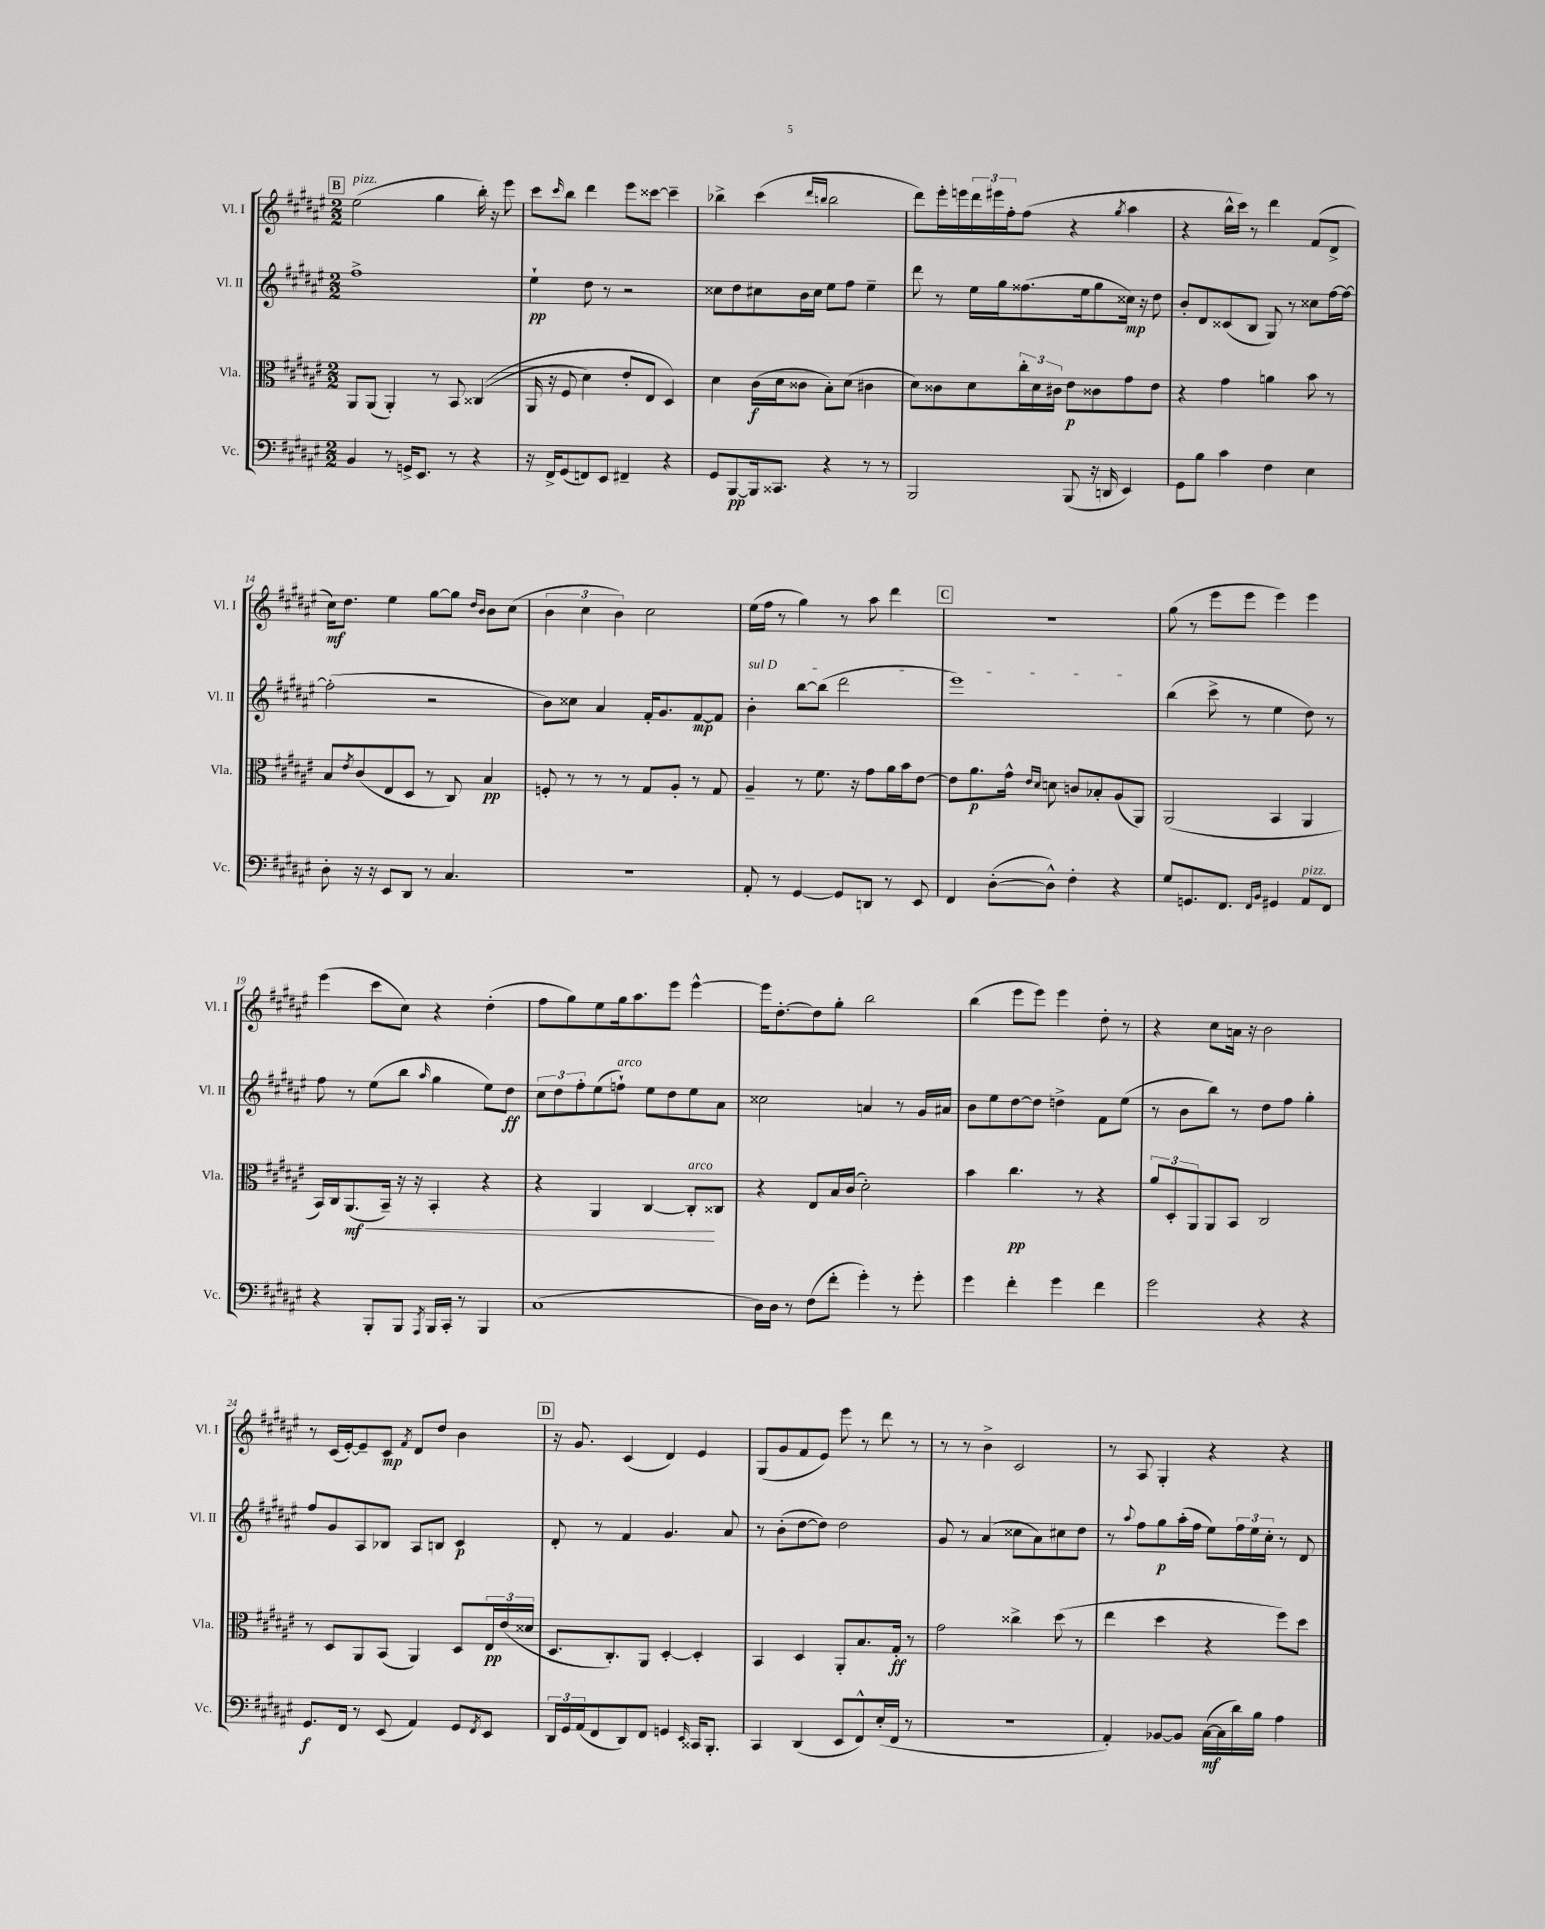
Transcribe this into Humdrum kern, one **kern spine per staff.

**kern	**dynam	**kern	**dynam	**kern	**dynam	**kern	**dynam
*part4	*part4	*part3	*part3	*part2	*part2	*part1	*part1
*staff4	*staff4	*staff3	*staff3	*staff2	*staff2	*staff1	*staff1
*I"Vc.	*	*I"Vla.	*	*I"Vl. II	*	*I"Vl. I	*
*I'Vc.	*	*I'Vla.	*	*I'Vl. II	*	*I'Vl. I	*
*clefF4	*	*clefC3	*	*clefG2	*	*clefG2	*
*k[f#c#g#d#a#e#]	*	*k[f#c#g#d#a#e#]	*	*k[f#c#g#d#a#e#]	*	*k[f#c#g#d#a#e#]	*
*M2/2	*	*M2/2	*	*M2/2	*	*M2/2	*
!!LO:REH:place=s1:t=B
=9	=9	=9	=9	=9	=9	=9	=9
!	!	!	!	!	!	!LO:TX:a:i:t=pizz.	!
4BB/	.	8AA#/L	.	1ff#^	.	(2ee#\	.
.	.	(8AA#/J	.	.	.	.	.
8r	.	4AA#'/)	.	.	.	.	.
16GGn^/KL	.	.	.	.	.	.	.
8.EE#/J	.	.	.	.	.	.	.
.	.	8r	.	.	.	4gg#\	.
8r	.	8BB/	.	.	.	.	.
4r	.	((4C##X/	.	.	.	16bb'\)	.
.	.	.	.	.	.	16r	.
.	.	.	.	.	.	8eee#\	.
=10	=10	=10	=10	=10	=10	=10	=10
16r	.	16AA#/	.	4ee#`\	pp	8ccc#\L	.
16FF#^/KL	.	16r	.	.	.	.	.
.	.	.	.	.	.	16qqccc#/	.
(8GG#/	.	8F#/	.	.	.	8bb\J	.
8FFn/)	.	4d#\)	.	8dd#\	.	4ddd#\	.
8EE#/J	.	.	.	8r	.	.	.
4FF#X~/	.	8e#'/L	.	2r	.	8eee#\L	.
.	.	8E#/J	.	.	.	[8ccc##X\J	.
4r	.	4D#/)	.	.	.	4ccc##~\]	.
=11	=11	=11	=11	=11	=11	=11	=11
8GG#/L	.	4d#\	.	8cc##X\L	.	4bb-X^\	.
[8BBB/	pp	.	.	8dd#\	.	.	.
16BBB/k]	.	(16c#\LL	f	8cc#X\	.	(4ccc#\	.
8.CC##X/J	.	16d#\J	.	.	.	.	.
.	.	8c##X\J	.	16b\L	.	.	.
.	.	.	.	16cc#\JJ	.	.	.
.	.	.	.	.	.	16qqddd#/LL	.
.	.	.	.	.	.	16qqbbn/JJ	.
4r	.	8B'\L)	.	8ee#\L	.	2bb\	.
.	.	(8d#\J	.	8ff#\J	.	.	.
8r	.	4c#X\	.	4ee#~\	.	.	.
8r	.	.	.	.	.	.	.
=12	=12	=12	=12	=12	=12	=12	=12
2BBB/	.	8d#\L)	.	8ddd#\	.	8ddd#\L)	.
.	.	8c##X\	.	8r	.	16eee#'\L	.
.	.	.	.	.	.	16eeen\	.
.	.	8d#\	.	16ee#\LL	.	24ddd#\	.
.	.	.	.	.	.	24eee#X\	.
.	.	.	.	16gg#\J	.	.	.
.	.	.	.	.	.	24ff#'\J	.
.	.	24cc#'\L	.	(8.ff##X\	.	(8ff#\J	.
.	.	24d#\	.	.	.	.	.
.	.	24c#X\JJ	.	.	.	.	.
(8BBB/	.	8e#\L	p	.	.	4r	.
.	.	.	.	16ee#\k	.	.	.
16r	.	8c##X\	.	8gg#\	.	.	.
16DDn/	.	.	.	.	.	.	.
.	.	.	.	.	.	8qgg#/	.
4EE#/)	.	8g#\	.	16cc##X\Jk)	mp	4aa#\	.
.	.	.	.	16r	.	.	.
.	.	8e#\J	.	8dd#\	.	.	.
=13	=13	=13	=13	=13	=13	=13	=13
8GG#\L	.	4r	.	8b'/L	.	4r	.
8B\J	.	.	.	8d#/	.	.	.
4c#\	.	4g#\	.	(8c##X/	.	16bb^^\LL	.
.	.	.	.	.	.	16ccc#\JJ)	.
.	.	.	.	8B/J	.	8r	.
4F#\	.	4an\	.	8G#/)	.	4ddd#\	.
.	.	.	.	8r	.	.	.
4E#\	.	8b\	.	8cc##X\L	.	(8f#/L	.
.	.	8r	.	[16ff#\L	.	8d#^/J	.
.	.	.	.	16ff#\JJ_	.	.	.
!!LO:LB:g=z
=14	=14	=14	=14	=14	=14	=14	=14
8D#'\	.	8B/L	.	(2ff#'\]	.	16cc#\KL)	mf
.	.	.	.	.	.	8.dd#\J	.
.	.	8qe#/	.	.	.	.	.
16r	.	(8c#/	.	.	.	.	.
16r	.	.	.	.	.	.	.
8EE#/L	.	8E#/	.	.	.	4ee#\	.
8DD#/J	.	8D#/J	.	.	.	.	.
8r	.	8r	.	2r	.	[8gg#\L	.
4.C#/	.	8C#/)	.	.	.	8gg#\J]	.
.	.	.	.	.	.	16qqdd#/LL	.
.	.	.	.	.	.	16qqb/JJ	.
.	.	4B/	pp	.	.	8b\L	.
.	.	.	.	.	.	(8cc#\J	.
=15	=15	=15	=15	=15	=15	=15	=15
1r	.	8Fn'/	.	8b\L)	.	6b\	.
.	.	8r	.	8cc##X\J	.	.	.
.	.	.	.	.	.	6cc#\	.
.	.	8r	.	4a#/	.	.	.
.	.	.	.	.	.	6b\)	.
.	.	8r	.	.	.	.	.
.	.	8G#/L	.	16f#'/KL	.	2cc#\	.
.	.	.	.	8.g#/	.	.	.
.	.	8A#'/J	.	.	.	.	.
.	.	8r	.	[8f#/	mp	.	.
.	.	8G#/	.	8f#/J]	.	.	.
=16	=16	=16	=16	=16	=16	=16	=16
!	!	!	!	!LO:TX:a:i:t=sul D	!	!	!
8AA#'/	.	4A#~/	.	4b'\	.	(16ee#\LL	.
.	.	.	.	.	.	16ff#\JJ	.
8r	.	.	.	.	.	8r	.
[4GG#/	.	8r	.	[8bb\L	.	4gg#\)	.
.	.	8.f#\	.	(8bb\J]	.	.	.
8GG#/L]	.	.	.	2ddd#\	.	8r	.
.	.	16r	.	.	.	.	.
8DDn/J	.	8g#\L	.	.	.	8aa#\	.
8r	.	16a#\L	.	.	.	4ddd#\	.
.	.	16b\J	.	.	.	.	.
8EE#/	.	[8e#\J	.	.	.	.	.
!!LO:REH:place=s1:t=C
=17	=17	=17	=17	=17	=17	=17	=17
4FF#/	.	8e#\L]	.	1eee#)	.	1r	.
.	.	8.a#\	p	.	.	.	.
([8D#'\L	.	.	.	.	.	.	.
.	.	16g#^^\Jk	.	.	.	.	.
.	.	16qqe#/LL	.	.	.	.	.
.	.	16qqd#/JJ	.	.	.	.	.
8D#^^\J])	.	8dn\	.	.	.	.	.
4F#'\	.	8cn/L	.	.	.	.	.
.	.	8B-X'/	.	.	.	.	.
4r	.	(8A#/	.	.	.	.	.
.	.	8AA#/J)	.	.	.	.	.
=18	=18	=18	=18	=18	=18	=18	=18
8G#/L	.	(2AA#/	.	(4bb\	.	(8gg#\	.
8.GGn/	.	.	.	.	.	8r	.
.	.	.	.	8ccc#^\	.	8eee#\L	.
8.FF#/J	.	.	.	.	.	.	.
.	.	.	.	8r	.	8eee#\J	.
16qqFF#/LL	.	.	.	.	.	.	.
16qqBB/JJ	.	.	.	.	.	.	.
4GG#X/	.	4BB/	.	4ee#\	.	4eee#\)	.
!LO:TX:a:i:t=pizz.	!	!	!	!	!	!	!
8AA#/L	.	4AA#/	.	8dd#\)	.	4eee#\	.
8FF#/J	.	.	.	8r	.	.	.
!!LO:LB:g=z
=19	=19	=19	=19	=19	=19	=19	=19
4r	.	16BB/LL)	.	8ff#\	.	(4eee#\	.
.	.	16C#/J	.	.	.	.	.
!	!	!	!LO:HP:b	!	!	!	!
.	.	(8.AA#/	< mf	8r	.	.	.
8BBB'/L	.	.	.	(8ee#\L	.	8ccc#\L	.
.	.	16BB~/Jk)	.	.	.	.	.
8BBB/J	.	16r	.	8bb\J	.	8cc#\J)	.
.	.	16r	.	.	.	.	.
8qAAA#/	.	.	.	16qqaa#/	.	.	.
16BBB/LL	.	4BB'/	.	4gg#\	.	4r	.
16CC#'/JJ	.	.	.	.	.	.	.
8r	.	.	.	.	.	.	.
4BBB/	.	4r	.	8ee#\L)	.	(4dd#'\	.
.	.	.	.	8dd#\J	ff	.	.
=20	=20	=20	=20	=20	=20	=20	=20
(1C#	.	4r	.	12cc#\L	.	8ff#\L	.
.	.	.	.	12dd#\	.	.	.
.	.	.	.	.	.	8gg#\)	.
.	.	.	.	12ff#'\	.	.	.
.	.	4AA#/	.	(8ee#\	.	8ee#\	.
!	!	!	!	!LO:TX:a:i:t=arco	!	!	!
.	.	.	.	8ffn`\J)	.	16gg#\k	.
.	.	.	.	.	.	8.aa#\	.
.	.	[4C#/	.	8ee#\L	.	.	.
.	.	.	.	8dd#\	.	8eee#\J	.
!	!	!LO:TX:a:i:t=arco	!	!	!	!	!
.	.	8C#'/L]	.	8ee#\	.	[4eee#^^\	.
.	.	8C##X/J	[	8a#\J	.	.	.
=21	=21	=21	=21	=21	=21	=21	=21
16D#\LL)	.	4r	.	2cc##X\	.	16eee#\KL]	.
16D#\JJ	.	.	.	.	.	[8.dd#'\	.
8r	.	.	.	.	.	.	.
(8F#\L	.	8E#/L	.	.	.	8dd#\]	.
8f#'\J	.	16B/L	.	.	.	8gg#'\J	.
.	.	(16c#/JJ	.	.	.	.	.
4g#'\)	.	2d#'\)	.	4an/	.	2bb\	.
8r	.	.	.	8r	.	.	.
8g#'\	.	.	.	16g#/LL	.	.	.
.	.	.	.	16a#X/JJ	.	.	.
=22	=22	=22	=22	=22	=22	=22	=22
4g#\	.	4b\	.	8b\L	.	(4bb\	.
.	.	.	.	8ee#\	.	.	.
4f#'\	.	4.cc#\	pp	[8dd#\	.	8eee#\L	.
.	.	.	.	8dd#\J]	.	8eee#\J)	.
4g#\	.	.	.	4ddn^\	.	4eee#\	.
.	.	8r	.	.	.	.	.
4f#\	.	4r	.	8f#\L	.	8dd#'\	.
.	.	.	.	(8ee#\J	.	8r	.
=23	=23	=23	=23	=23	=23	=23	=23
2g#\	.	12a#/L	.	8r	.	4r	.
.	.	12D#'/	.	.	.	.	.
.	.	.	.	8b\L	.	.	.
.	.	12AA#/	.	.	.	.	.
.	.	8AA#/	.	8bb\J)	.	8cc#\L	.
.	.	8BB/J	.	8r	.	16an\Jk	.
.	.	.	.	.	.	16r	.
4r	.	2C#/	.	8dd#\L	.	2b\	.
.	.	.	.	8ff#\J	.	.	.
4r	.	.	.	4gg#'\	.	.	.
!!LO:LB:g=z
=24	=24	=24	=24	=24	=24	=24	=24
8.GG#/L	f	8r	.	8ff#/L	.	8r	.
.	.	8D#/L	.	8g#/	.	(16c#/LL	.
16FF#/Jk	.	.	.	.	.	[16e#'/J)	.
8r	.	8AA#/	.	8A#/	.	8e#~/]	.
(8EE#/	.	(8BB/J	.	8B-X/J	.	8c#/J	mp
.	.	.	.	.	.	8qf#/	.
4AA#/)	.	4AA#/)	.	8A#/L	.	8d#/L	.
.	.	.	.	8Bn/J	.	8dd#/J	.
8GG#/L	.	8D#/L	.	4c#/	p	4b\	.
8qFF#/	.	.	.	.	.	.	.
8EE#/J	.	24E#/L	pp	.	.	.	.
.	.	(24e#/	.	.	.	.	.
.	.	24d##X/JJ	.	.	.	.	.
!!LO:REH:place=s1:t=D
=25	=25	=25	=25	=25	=25	=25	=25
24DD#/LL	.	8.D#/L	.	8d#'/	.	16r	.
24GG#/	.	.	.	.	.	.	.
.	.	.	.	.	.	8.g#/	.
(24AA#/J	.	.	.	.	.	.	.
8FF#/	.	.	.	8r	.	.	.
.	.	8.C#'/)	.	.	.	.	.
8DD#/)	.	.	.	4f#/	.	(4c#/	.
8FF#/J	.	8AA#/J	.	.	.	.	.
4GGn/	.	[4D#'/	.	4.g#/	.	4d#/)	.
16qqEE#/	.	.	.	.	.	.	.
16CC##X/KL	.	4D#'/]	.	.	.	4e#/	.
8.BBB'/J	.	.	.	.	.	.	.
.	.	.	.	8a#/	.	.	.
=26	=26	=26	=26	=26	=26	=26	=26
4CC#/	.	4BB/	.	8r	.	(8G#/L	.
.	.	.	.	(8b'\L	.	8g#/	.
(4DD#/	.	4D#/	.	[8dd#\	.	8f#/	.
.	.	.	.	8dd#\J])	.	8e#/J)	.
8EE#/L	.	8AA#'/L	.	2dd#\	.	8eee#\	.
8FF#^^/)	.	8.B/	.	.	.	8r	.
(16E#'/L	.	.	.	.	.	8ddd#\	.
16FF#/JJ	.	16G#'/Jk	ff	.	.	.	.
8r	.	8r	.	.	.	8r	.
=27	=27	=27	=27	=27	=27	=27	=27
1r	.	2g#\	.	8g#/	.	8r	.
.	.	.	.	8r	.	8r	.
.	.	.	.	(4a#/	.	4b^\	.
.	.	4cc##X^\	.	8cc##X\L	.	2c#/	.
.	.	.	.	8a#\)	.	.	.
.	.	(8dd#\	.	8cc#X\	.	.	.
.	.	8r	.	8dd#\J	.	.	.
=28	=28	=28	=28	=28	=28	=28	=28
4AA#'/)	.	4ee#\	.	8r	.	8r	.
.	.	.	.	8qqaa#/	.	.	.
.	.	.	.	8ff#\L	.	8A#/	.
[8BB-X/L	.	4dd#\	.	8gg#\	p	4G#'/	.
8BB-/J]	.	.	.	(16aa#'\L	.	.	.
.	.	.	.	16ff#\JJ	.	.	.
([16C#\LL	mf	4r	.	8ee#\L)	.	4r	.
16C#\]	.	.	.	.	.	.	.
16d#\)	.	.	.	24ff#\L	.	.	.
.	.	.	.	24ee#\	.	.	.
16B\JJ	.	.	.	.	.	.	.
.	.	.	.	24cc#'\JJ	.	.	.
4A#\	.	8ff#\L)	.	8r	.	4r	.
.	.	8dd#\J	.	8d#/	.	.	.
==	==	==	==	==	==	==	==
*-	*-	*-	*-	*-	*-	*-	*-
